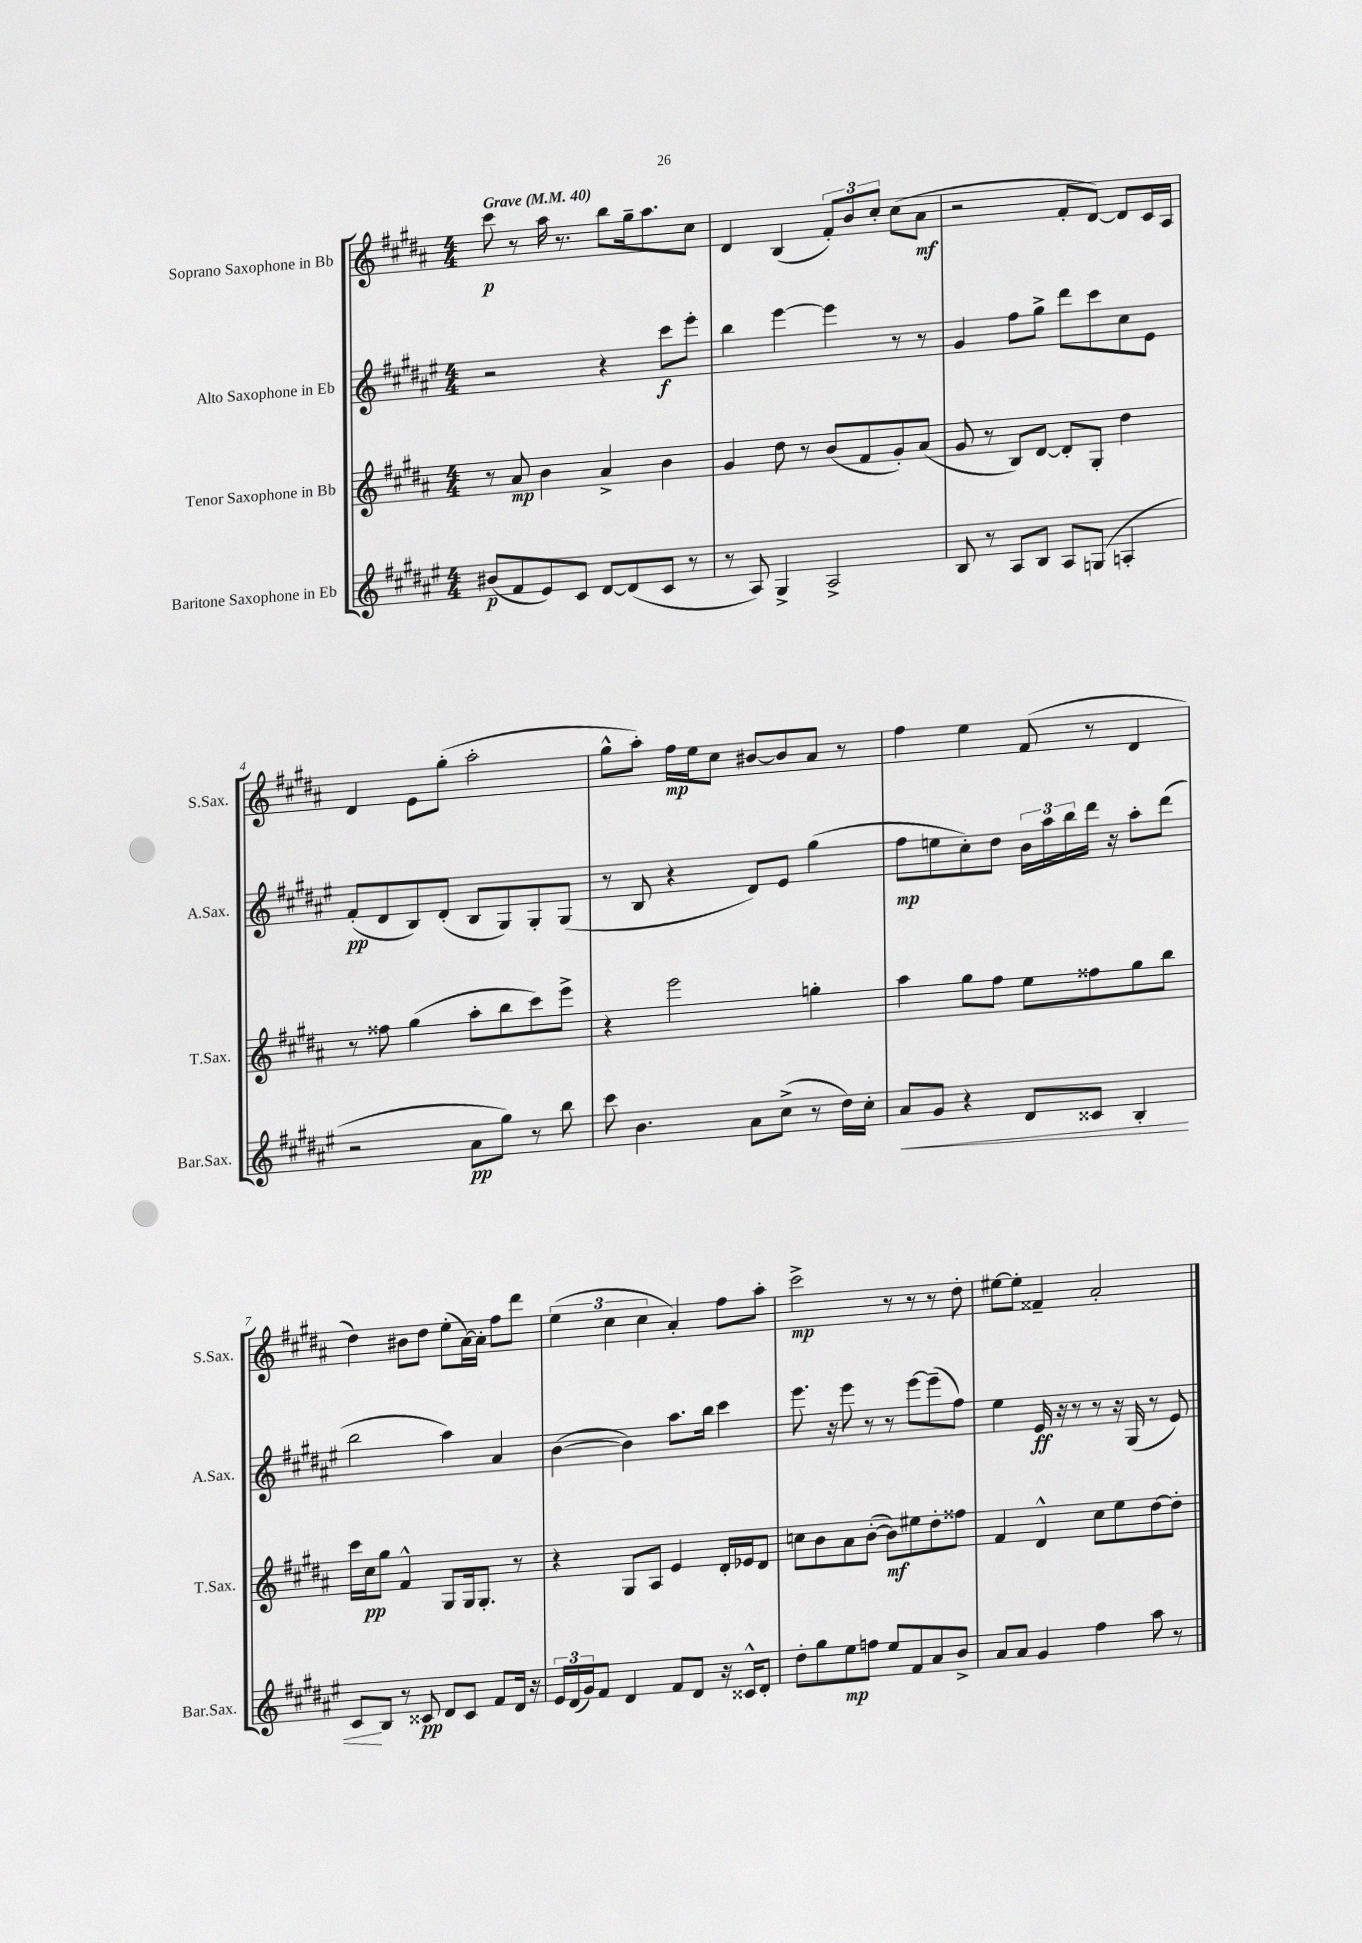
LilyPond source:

<<
\new StaffGroup <<
\new Staff = "s0" \with { instrumentName = "Soprano Saxophone in Bb" shortInstrumentName = "S.Sax." } {
    \clef treble \key b \major \numericTimeSignature \time 4/4 \tempo "Grave" 4 = 40
    cis'''8\p r8 ais''16 r8. b''8 gis''16-- ais''8. cis''8 |
    dis'4 b4( \tuplet 3/2 { fis'8-.) b'8 cis''8-. } cis''8( ais'8\mf |
    r2 fis'8-. dis'8~) dis'8 cis'16 ais16 |
    dis'4 e'8 gis''8-.( ais''2-. |
    gis''8-^ ais''8-.) fis''16\mp e''16 cis''8 bis'8~ bis'8 ais'8 r8 |
    fis''4 e''4 fis'8( r8 dis'4 |
    dis''4) bis'8 dis''8 e''8-.( ais'16~) ais'16-. fis''8 dis'''8 |
    \tuplet 3/2 { e''4( cis''4 cis''4 } ais'4-.) fis''8 ais''8-. |
    cis'''2->\mp r8 r8 r8 dis''8-. |
    eis''8~ eis''8-. fisis'4-- ais'2-. \bar "|." |
}
\new Staff = "s1" \with { instrumentName = "Alto Saxophone in Eb" shortInstrumentName = "A.Sax." } {
    \clef treble \key fis \major \numericTimeSignature \time 4/4
    r2 r4 cis'''8\f eis'''8-. |
    b''4 eis'''4~ eis'''4 r8 r8 |
    gis'4 fis''8 gis''8-> dis'''8 cis'''8 cis''8 eis'8 |
    fis'8-.\pp( dis'8 b8) dis'8-.( b8 gis8) gis8-. gis8( |
    r8 b8 r4 dis'8) eis'8 gis''4( |
    fis''8\mp e''8 cis''8-.) dis''8 \tuplet 3/2 { b'16 ais''16 b''16 } dis'''16 r16 ais''8-. dis'''8( |
    b''2 ais''4) ais'4 |
    b'4~( b'4) ais''8. b''16 cis'''4 |
    eis'''8. r16 eis'''8 r8 r8 eis'''8~ eis'''8--( fis''8) |
    eis''4 eis'16\ff r16 r8 r8 r16 gis16( r8 eis'8) \bar "|." |
}
\new Staff = "s2" \with { instrumentName = "Tenor Saxophone in Bb" shortInstrumentName = "T.Sax." } {
    \clef treble \key b \major \numericTimeSignature \time 4/4
    r8 ais'8\mp b'4 ais'4-> b'4 |
    gis'4 dis''8 r8 b'8( fis'8 gis'8-.) ais'8( |
    gis'8 r8 b8) dis'8~ dis'8-. gis8-. dis''4 |
    r8 fisis''8 gis''4( ais''8-. b''8 cis'''8) e'''8-> |
    r4 e'''2 g''4-. |
    ais''4 gis''8 fis''8 e''8 fisis''8 gis''8 b''8 |
    cis'''16 cis''16\pp gis''8 fis'4-^ gis8 gis16 gis8.-. r8 |
    r4 gis8 ais8 e'4 dis'16-. ees'16 dis'8 |
    c''8 b'8 ais'8 b'8~-.( b'8\mf) eis''8 dis''8-. fisis''8 |
    fis'4 dis'4-^ cis''8 e''8 dis''8~ dis''8-. \bar "|." |
}
\new Staff = "s3" \with { instrumentName = "Baritone Saxophone in Eb" shortInstrumentName = "Bar.Sax." } {
    \clef treble \key fis \major \numericTimeSignature \time 4/4
    bis'8\p( fis'8 eis'8) cis'8 dis'8~ dis'8( cis'8 r8 |
    r8 ais8) gis4-> ais2-> |
    b8 r8 ais8 b8 ais8 g8( a4-. |
    r2 ais'8\pp gis''8) r8 b''8 |
    cis'''8 b'4. ais'8 cis''8->( r8 dis''16) cis''16-. |
    ais'8\< gis'8 r4 dis'8 cisis'8 b4-. |
    cis'8\! b8 r8 cisis'8\pp dis'8 cisis'8 fis'8 dis'16 r16 |
    \tuplet 3/2 { eis'16 dis'16( gis'16) } fis'8 dis'4 fis'8 dis'8 r16 cisis'16-^ dis'8-. |
    dis''8-. gis''8 eis''8\mp f''8 eis''8 fis'8 ais'8 b'8-> |
    ais'8 ais'8 gis'4 fis''4 ais''8 r8 \bar "|." |
}
>>
>>
